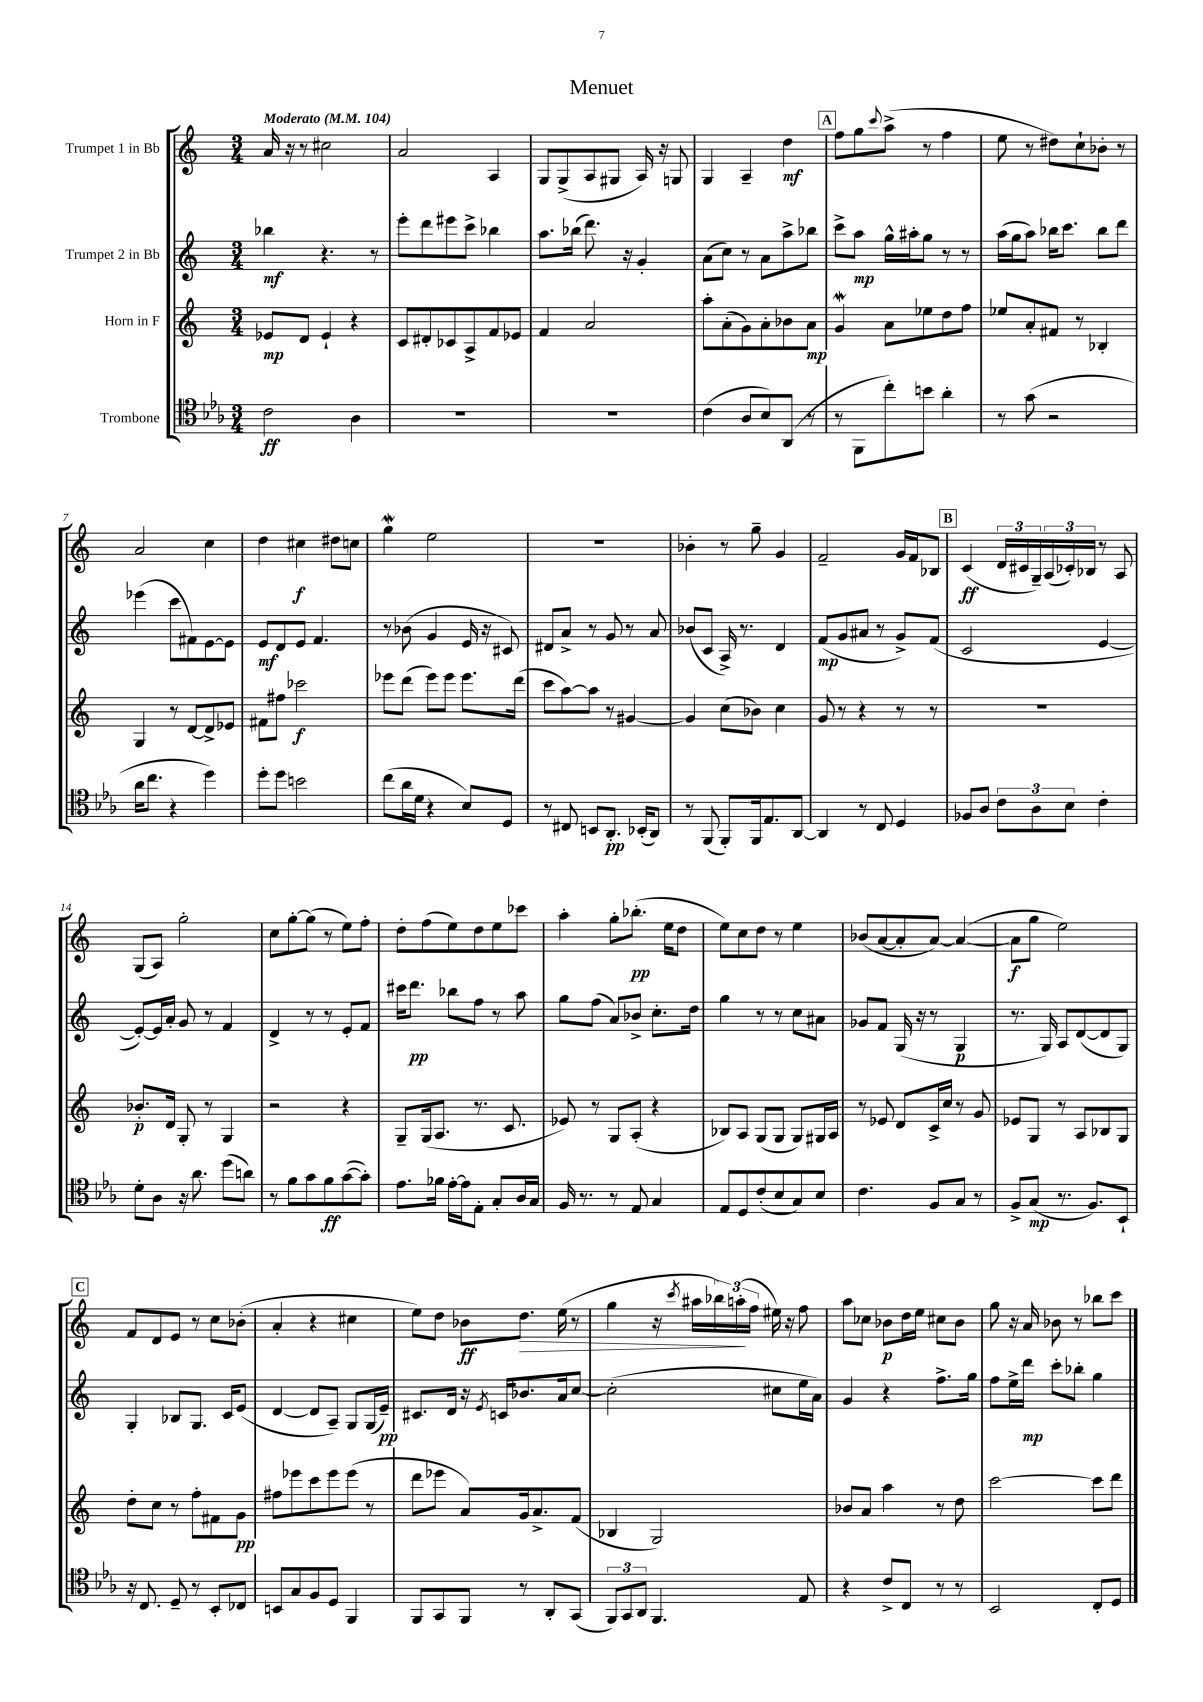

**kern	**kern	**kern	**kern
*staff4	*staff3	*staff2	*staff1
*clefC4	*clefG2	*clefG2	*clefG2
*k[b-e-a-]	*k[]	*k[]	*k[]
*M3/4	*M3/4	*M3/4	*M3/4
*MM104	*MM104	*MM104	*MM104
2c	8e-	4bb-	16a
.	.	.	16r
.	8d	.	8r
.	4e-`	4.r	2cc#
4A-	4r	.	.
.	.	8r	.
=	=	=	=
2.r	8c	8eee'	2a
.	8d#'	8ddd	.
.	8c-	8eee#	.
.	8A^	8ccc^	.
.	8f	4bb-	4A
.	8e-	.	.
=	=	=	=
2.r	4f	8.aa	8G
.	.	.	(8G^
.	.	(16bb-	.
.	2a	8.ddd)	8A
.	.	.	8G#
.	.	16r	.
.	.	4g'	16A)
.	.	.	16r
.	.	.	8G
=	=	=	=
(4c	8aa'	(8a	4G
.	(8a'	8cc)	.
8A-	8g)	8r	4A~
8B-)	8a'	8a	.
(8AA-	8b-	8aa^	4dd
8r	8a	8bb-	.
=	=	=	=
8r	4g	8ccc^	8ff
8FF	.	8aa	8gg
.	.	.	8qqccc
8cc')	8a	16gg^^	(8aa^
.	.	16aa#'	.
8b	8ee-	8gg	8r
4a-'	8dd	8r	4ff
.	8ff	8r	.
=	=	=	=
8r	8ee-	(16aa	8ee
.	.	16gg	.
(8g	8a'	8aa)	8r
2r	8f#	16bb-	8dd#)
.	.	8.ccc	.
.	8r	.	8cc`
.	4B-'	8bb-	8b-'
.	.	8ddd	8r
=	=	=	=
16a-	4G	(4eee-	2a
8.cc	.	.	.
4r	8r	8ccc	.
.	[8d	8f#)	.
4dd)	8d^]	[8e	4cc
.	8e-	8e]	.
=	=	=	=
8dd'	8f#	8e	4dd
8dd	8ff#	8d	.
2b	2ccc-	8e	4cc#
.	.	4.f	.
.	.	.	8dd#
.	.	.	8cc
=	=	=	=
(8cc	8eee-	8r	4gg
16a-	(8ddd	(8b-	.
16d	.	.	.
4r	8eee-)	4g	2ee
.	8eee-	.	.
8B-)	8.eee-	16e	.
.	.	16r	.
8D	.	8c#)	.
.	(16ddd	.	.
=	=	=	=
8r	8ccc	8d#	2.r
8C#	[8aa)	8a^	.
8BB	8aa]	8r	.
8.AA-'	8r	8g	.
.	[4g#	8r	.
(16BB-'	.	.	.
8AA-)	.	8a	.
=	=	=	=
8r	4g#]	(8b-	4b-'
(8FF	.	8c	.
8FF')	(8cc	16A^)	8r
.	.	8.r	.
16FF	8b-)	.	8gg~
8.E-	.	.	.
.	4cc	4d	4g
[8AA-	.	.	.
=	=	=	=
4AA-]	8g	(8f	2f~
.	8r	8g	.
8r	4r	8a#	.
8C	.	8r	.
4D	8r	8g^)	16g
.	.	.	16f
.	8r	(8f	8B-
=	=	=	=
8F-	2.r	2c	(4c
8A-	.	.	.
12c	.	.	24d
.	.	.	24c#
12A-	.	.	24G~)
.	.	.	(24A
12B-	.	.	24c-')
.	.	.	24B-
4c'	.	[4e	8r
.	.	.	8A
=	=	=	=
8d'	8.b-'	8e'_)	(8G
8A-	.	16e]	8A)
.	16d	16a'	.
16r	8G'	8g	2gg'
8.a-	.	.	.
.	8r	8r	.
(8dd	4G	4f	.
8a)	.	.	.
=	=	=	=
8r	2r	4d^	8cc
8f	.	.	[8gg'
8g	.	8r	(8gg]
8f	.	8r	8r
([8g	4r	8e'	8ee)
8g'])	.	8f	8ff'
=	=	=	=
8.e-	8G~	16ccc#	8dd'
.	.	8.ddd	.
.	(16G	.	(8ff
16f-	8.A	.	.
[16e-'	.	8bb-	8ee)
16e-]	.	.	.
8E-'	8.r	8ff	8dd
8G'	.	8r	8ee
.	8.c	.	.
16A-	.	8aa	8ccc-
16G	.	.	.
=	=	=	=
16F	8e-)	8gg	4aa'
8.r	.	.	.
.	8r	(8ff	.
8r	8G	8a)	8gg'
8E-	(8A'	8b-^	(8.bb-'
4G	4r	8.cc'	.
.	.	.	16ee
.	.	.	8dd
.	.	16dd	.
=	=	=	=
8E-	8B-)	4gg	8ee)
8D	8A	.	8cc
(8c'	(8G	8r	8dd
8B-	8G	8r	8r
8G)	8G)	8cc	4ee
8B-	16G#	8a#	.
.	16A	.	.
=	=	=	=
4.c	8r	8g-	(8b-
.	8e-	8f	[8a
.	8d	(16G	8a']
.	.	16r	.
8F	16c^	8r	[8a)
.	16cc	.	.
8G	8r	4G	(4a_
8r	8g	.	.
=	=	=	=
8F^	8e-	8.r	8a]
(8G	8G	.	8gg
.	.	16G)	.
8.r	8r	8A	2ee)
.	8A	([8d	.
8.F)	.	.	.
.	8B-	8d]	.
8BB-`	8G	8G)	.
=	=	=	=
16r	8dd'	4G'	8f
8.C	.	.	.
.	8cc	.	8d
8D~	8r	8B-	8e
8r	8ff'	8.G	8r
8BB-'	8f#	.	8cc
.	.	16c	.
8C-	8g	(8e	(8b-'
=	=	=	=
8BB	8ff#	[4d	4a'
8G	8eee-	.	.
8F	8ccc	8d]	4r
8D	8eee-	8A~)	.
4FF	(8eee-	8G	4cc#
.	8r	(16G	.
.	.	16e~)	.
=	=	=	=
8FF	8ddd	8.c#	8ee)
8GG	8eee-	.	8dd
.	.	16d	.
8FF	8a)	16r	8b-
.	.	8qe	.
.	.	16c	.
8r	16g	8.b-	8.dd
.	8.a^	.	.
8AA-'	.	.	.
.	.	16a	(16ee
(8GG	(8f	[8cc	8r
=	=	=	=
12FF)	4B-	(2cc']	4gg
12GG	.	.	.
12AA-	.	.	.
4.FF	2G)	.	16r
.	.	.	8qccc
.	.	.	16aa#
.	.	.	24bb-)
.	.	.	(24aa'
.	.	.	24ff
.	.	8cc#	16ee#)
.	.	.	16r
8E-	.	16ee	8ff
.	.	16a)	.
=	=	=	=
4r	8b-	4g	8aa
.	8a	.	8cc-
8c^	4aa	4r	8b-
8C	.	.	16dd
.	.	.	16ee
8r	8r	8.ff^	8cc#
8r	8dd	.	8b-
.	.	16gg	.
=	=	=	=
2BB-	[2ccc	8ff	8gg
.	.	16ee^	16r
.	.	16ddd	16a
.	.	8ccc'	8b-
.	.	8bb-'	8r
8C'	8ccc]	4gg	8bb-
8D	8ddd	.	8ccc
==	==	==	==
*-	*-	*-	*-
